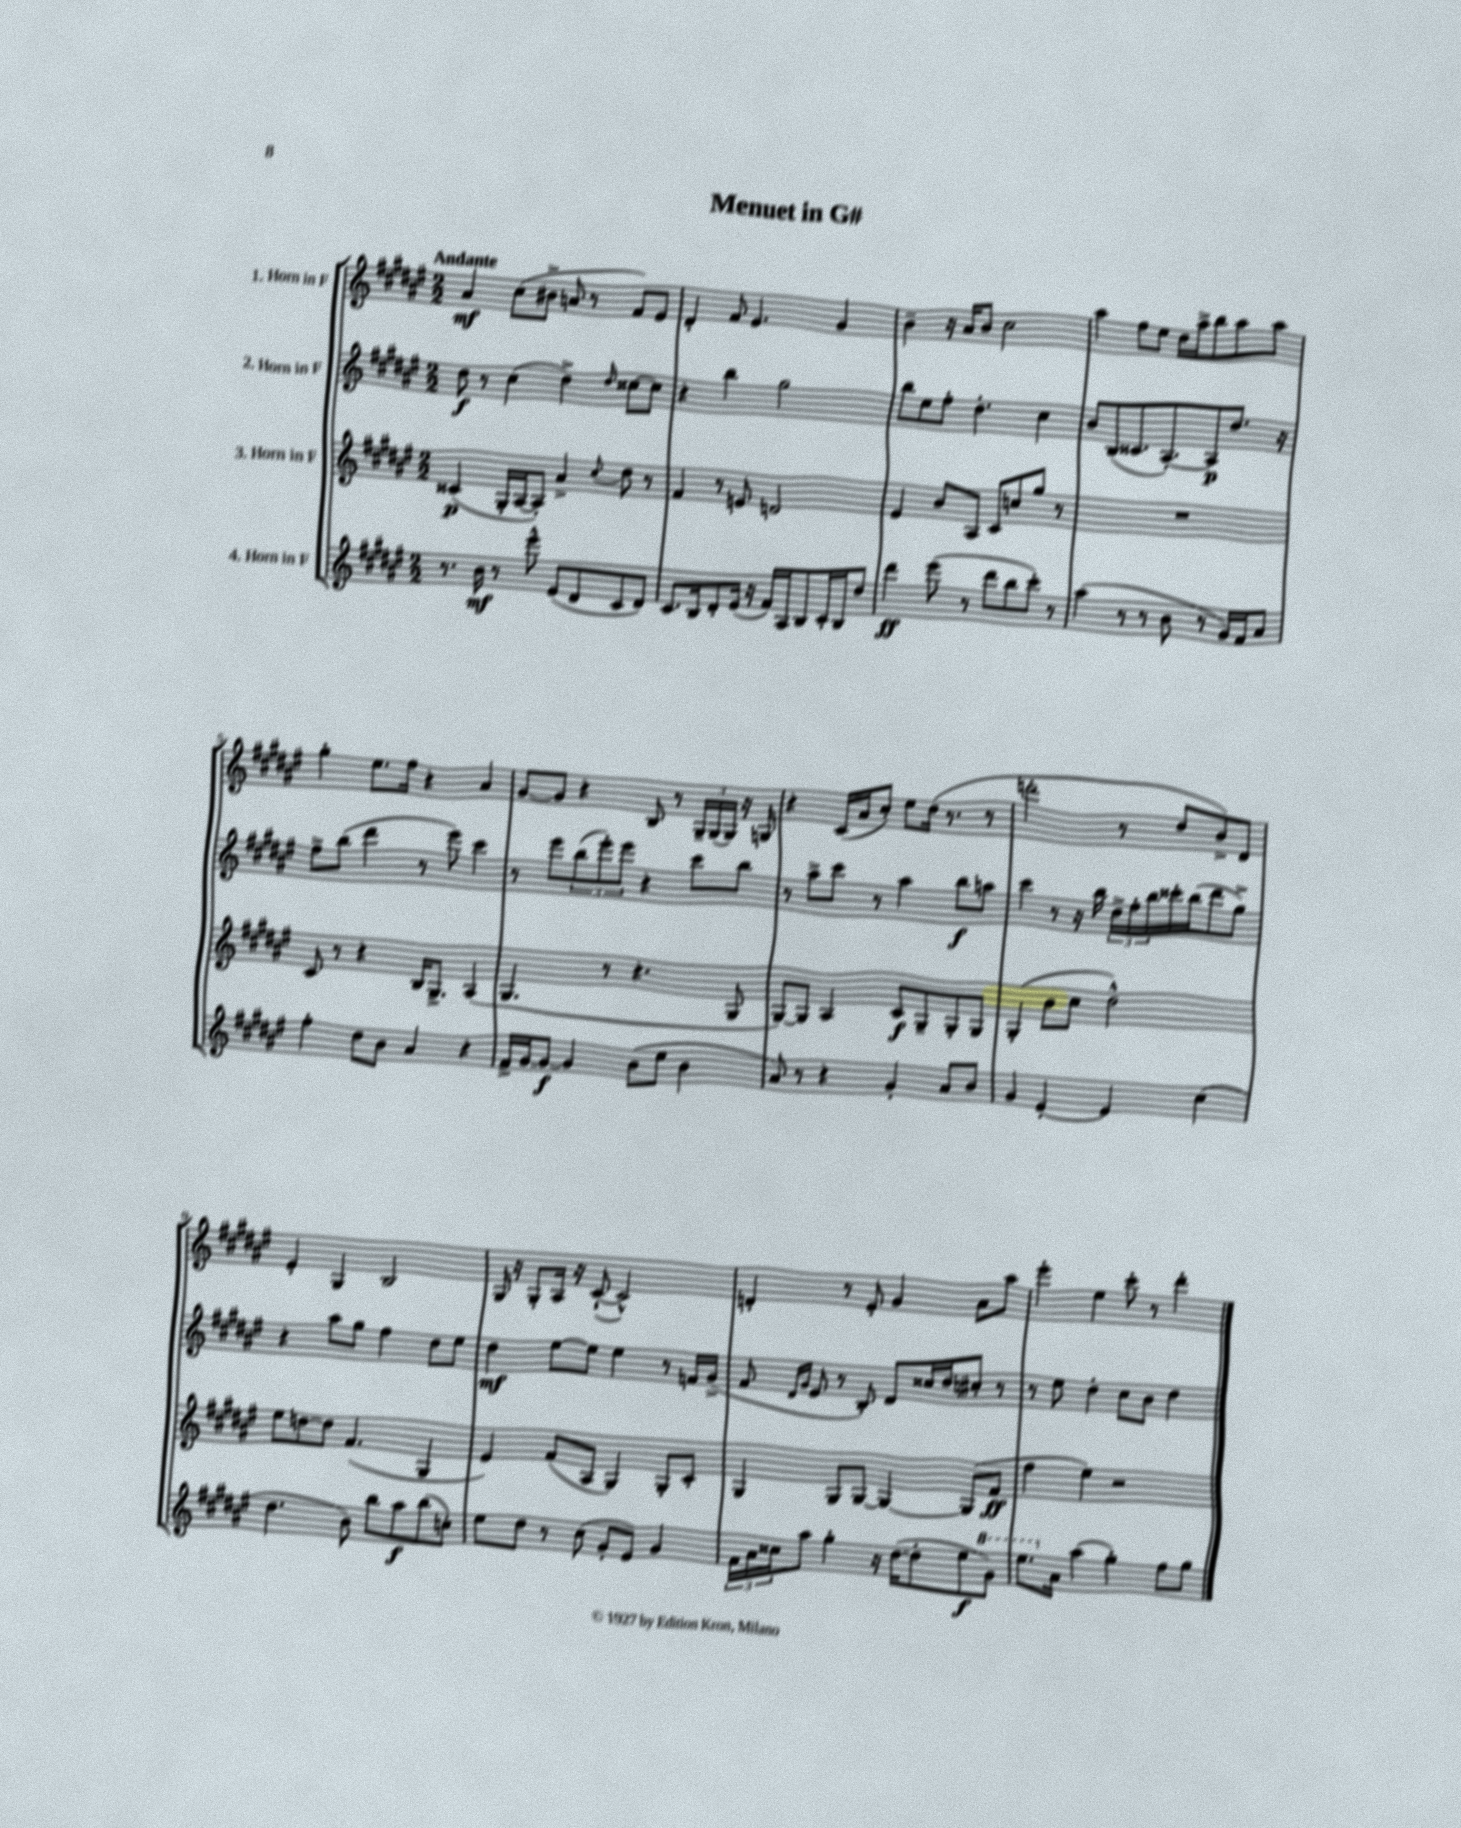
\header { title = "Menuet in G#" }
<<
\new StaffGroup <<
\new Staff = "s0" \with { instrumentName = "1. Horn in F" } {
    \clef treble \key fis \major \numericTimeSignature \time 2/2 \tempo "Andante"
    ais'4\mf cis''8( bis'8-> a'8 r8 fis'8) eis'8 |
    dis'4-. fis'8 eis'4. gis'4 |
    b'4-- r16 ais'16 b'8 cis''2 |
    ais''4 fis''8 eis''8 dis''16 ais''16-> b''8 ais''8 ais''8 |
    gis''4-. eis''8. fis''16 r4 ais'4 |
    gis'8~ gis'8 r4 b8 r8 \tuplet 3/2 { gis16-- gis16( gis16) } r16 g16 |
    r4 cis'16( ais'16 cis''8-.) eis''8 dis''16( r8. r8 |
    d'''2-. r8 dis''8 b'8->) dis'8 |
    eis'4-. gis4 b2 |
    gis16 r16 gis8-. ais16 r16 cis'8~-!( cis'2-^) |
    d'4-. r8 eis'8-. gis'4 ais'8 ais''8 |
    eis'''4-. eis''4 cis'''8-. r8 dis'''4-. \bar "|." |
}
\new Staff = "s1" \with { instrumentName = "2. Horn in F" } {
    \clef treble \key fis \major \numericTimeSignature \time 2/2
    dis''8\f r8 cis''4( dis''4->) \grace { dis''16 } cisis''8~ cisis''8 |
    r4 b''4 gis''2 |
    b''8 eis''8 fis''8-. dis''4.-. cis''4 |
    b'8 b8( cisis'8. ais8.~-.) ais8\p dis''8. r16 |
    fis''8-> b''8( dis'''4 r8 eis'''8) cis'''4 |
    r8 eis'''8 \tuplet 3/2 { b''8( eis'''8-.) eis'''8 } r4 cis'''8 b''8 |
    r8 ais''8-> cis'''8 r8 ais''4 b''8\f a''8 |
    cis'''4 r8 r16 b''16 \tuplet 3/2 { dis''16-> fis''16-. b''16 } cisis'''16-. b''16( dis'''8 gis''8->) |
    r4 ais''8 gis''8 fis''4 dis''8 eis''8 |
    dis''4\mf eis''8~ eis''8 eis''4 r8 f'16 gis'16->( |
    fis'8 \grace { dis'16 gis'16 } eis'8 r8 b8-.) dis'8 cisis''16 dis''16 cis''8-. r8 |
    r8 eis''8 dis''4-. cis''8 b'8 dis''4 \bar "|." |
}
\new Staff = "s2" \with { instrumentName = "3. Horn in F" } {
    \clef treble \key fis \major \numericTimeSignature \time 2/2
    cisis'4\p( gis16-. ais16~ ais8-.) ais'4-> \appoggiatura { cis''8 } dis''8 r8 |
    fis'4 r8 e'8 d'2 |
    eis'4 b'8 ais8 cis'8 c''8 gis''8 r8 |
    R1 |
    cis'8 r8 r4 b16 gis8.-> ais4( |
    gis4. r8 r4. gis8 |
    gis8~) gis8 ais4 cis'8\f gis8-- gis8-. gis8 |
    gis4-.( b'8 cis''8 dis''2-^) |
    eis''8 d''8~ d''8 fis'4.( gis4 |
    eis'4) fis'8( ais8 gis4) gis8-. cis'8-. |
    gis4 gis8 gis8~ gis4~ gis8( fis'8\ff |
    fis''4 eis''4) r2 \bar "|." |
}
\new Staff = "s3" \with { instrumentName = "4. Horn in F" } {
    \clef treble \key fis \major \numericTimeSignature \time 2/2
    r8. b'16\mf r8 eis'''8-^ eis'8( dis'8 cis'8 dis'8) |
    cis'8. b16 dis'8-. eis'16( r16 fis'16) ais16 b8 cis'16-. b16 dis''8 |
    dis'''4\ff eis'''8( r8 dis'''8 b''8 cis'''8-.) r8 |
    ais''4( r8 r8 b'8 r8 gis'16) fis'16 ais'8 |
    fis''4-. dis''8 b'8 ais'4 r4 |
    fis'16-> gis'16~ gis'8~\f gis'4 b'8( eis''8 b'4 |
    ais'8) r8 r4 gis'4-. ais'8 b'8 |
    gis'4 eis'4~-. eis'4 cis''4( |
    dis''4. b'8) b''8 ais''8\f b''8( c''8-.) |
    eis''8 dis''8 r8 cis''8( gis'8-. eis'8) gis'4 |
    \tuplet 3/2 { fis'16 ais'16 cisis''16 } ais''8 gis''4-. r16 dis''16~( dis''8-. eis''8\f \ottava #1 gis''8) |
    eis'''8. \ottava #0 ais'16 ais''4( gis''4-.) fis''8 gis''8 \bar "|." |
}
>>
>>
